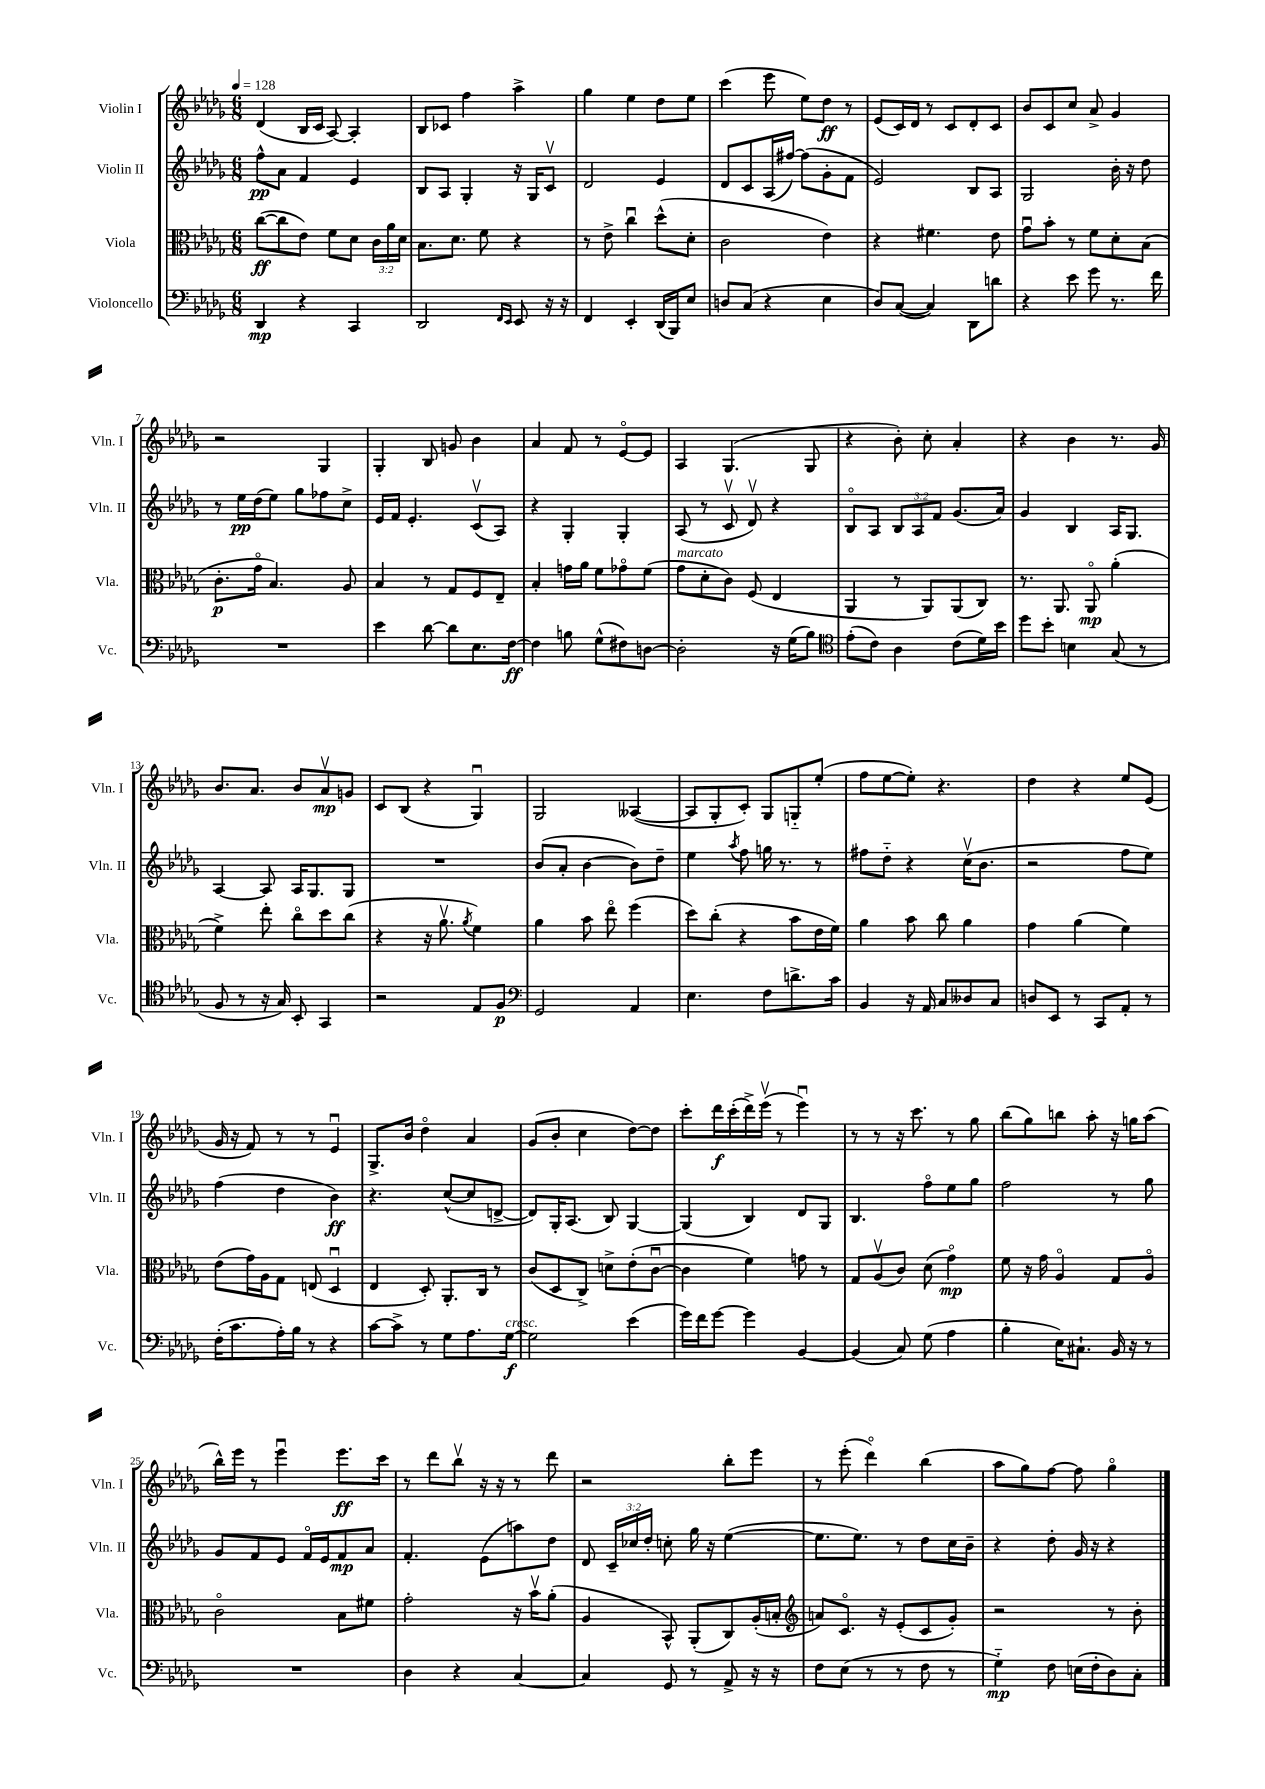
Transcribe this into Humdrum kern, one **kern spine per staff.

**kern	**kern	**kern	**kern
*staff4	*staff3	*staff2	*staff1
*clefF4	*clefC3	*clefG2	*clefG2
*k[b-e-a-d-g-]	*k[b-e-a-d-g-]	*k[b-e-a-d-g-]	*k[b-e-a-d-g-]
*M6/8	*M6/8	*M6/8	*M6/8
*MM128	*MM128	*MM128	*MM128
4DD-	([8cc	8ff^^	(4d-
.	8cc]	8a-	.
4r	8e-)	4f	16B-
.	.	.	16c
.	8f	.	[8A-)
4CC	8d-	4e-	4A-']
.	24c	.	.
.	24a-	.	.
.	24d-	.	.
=	=	=	=
2DD-	8.B-	8B-	8B-
.	.	8A-	8c-
.	8.d-	.	.
.	.	4G-'	4ff
.	8f	.	.
16qqFF	.	.	.
16qqEE-	.	.	.
8EE-	4r	16r	4aa-^
.	.	16G-	.
16r	.	8cv	.
16r	.	.	.
=	=	=	=
4FF	8r	2d-	4gg-
.	8e-^	.	.
4EE-'	4ccu	.	4ee-
(16DD-	(8dd-^^	4e-	8dd-
16BBB-)	.	.	.
8E-	8d-'	.	8ee-
=	=	=	=
8D	2c	8d-	(4ccc
(8C	.	8c	.
4r	.	(16A-	8eee-
.	.	[16ff#)	.
.	.	(8ff#]	8ee-)
4E-	4e-)	8g-'	8dd-
.	.	8f	8r
=	=	=	=
8D-)	4r	2e-)	(8e-
([8C	.	.	16c)
.	.	.	16d-
4C])	4.f#	.	8r
.	.	.	8c
8DD-	.	8B-	8d-'
8d	8e-	8A-	8c
=	=	=	=
4r	8g-u	2G-	8b-
.	8b-'	.	8c
8e-	8r	.	8cc
8g-	8f	.	8a-^
8.r	8d-'	16b-'	4g-
.	.	16r	.
.	(8B-	8dd-	.
16f	.	.	.
=	=	=	=
2.r	8.c'	8r	2r
.	.	16ee-	.
.	16g-o	(16dd-	.
.	4.B-)	8ee-)	.
.	.	8gg-	.
.	.	8ff-	4G-
.	8A-	8cc^	.
=	=	=	=
4e-	4B-	16e-	4G-'
.	.	16f	.
.	.	4.e-'	.
[8d-	8r	.	8B-
8d-]	8G-	.	8g
8.E-	8F	(8cv	4b-
.	8E-~	8A-)	.
[16F	.	.	.
=	=	=	=
4F]	4B-'	4r	4a-
8B	16g	4G-'	8f
.	16a-	.	.
(8G-^^	8f	.	8r
8F#)	8g-o	4G-'	[8e-o
[8D	(8f	.	8e-]
=	=	=	=
2D']	8g-	(8A-	4A-
.	8d-'	8r	.
.	8c)	8cv	(4.G-
.	(8F	8d-v)	.
16r	4E-	4r	.
(16G-	.	.	.
8B-)	.	.	8G-
=	=	=	=
*clefC4	*	*	*
(8e-'	4AA-	8B-o	4r
8c)	.	8A-	.
4A-	8r	12B-	8b-')
.	.	12A-	.
.	8AA-)	.	8cc'
.	.	12f	.
(8c	(8AA-	(8.g-	4a-'
16d-)	8C)	.	.
16b-	.	16a-)	.
=	=	=	=
8dd-	8.r	4g-	4r
8b-'	.	.	.
.	8.AA-	.	.
4B	.	4B-	4b-
.	8AA-o	.	.
(8G-	(4a-'	16A-	8.r
.	.	8.G-	.
8r	.	.	.
.	.	.	16g-
=	=	=	=
8F	4f^)	[4A-	8.b-
8r	.	.	.
.	.	.	8.a-
16r	8ee-'	8A-]	.
16G-)	.	.	.
8BB-'	8cco	16A-	8b-
.	.	8.G-	.
4GG-	8dd-	.	8a-v
.	(8cc	8G-	8g
=	=	=	=
2r	4r	2.r	8c
.	.	.	(8B-
.	16r	.	4r
.	8.a-v	.	.
.	8qa-	.	.
8E-	4f)	.	4G-u)
8F	.	.	.
=	=	=	=
*clefF4	*	*	*
2GG-	4a-	(8b-	2G-
.	.	8a-'	.
.	8b-	[4b-	.
.	8ee-o	.	.
4AA-	(4ff	8b-])	([4A--
.	.	8dd-~	.
=	=	=	=
4.E-	8dd-)	4ee-	8A--]
.	(8cc'	.	8G-'
.	.	8qaa-	.
.	4r	8ff	8c')
8F	.	16gg	8G-
.	.	8.r	.
8.d^	8b-	.	8G'~
.	16e-	8r	(8ee-'
16c	16f)	.	.
=	=	=	=
4BB-	4a-	8ff#	8ff
.	.	8dd-'~	[8ee-
16r	8b-	4r	8ee-'])
16AA-	.	.	.
8C	8cc	.	4.r
8D--	4a-	(16ccv	.
.	.	8.b-	.
8C	.	.	.
=	=	=	=
8D	4g-	2r	4dd-
8EE-	.	.	.
8r	(4a-	.	4r
8CC	.	.	.
8AA-'	4f)	8ff	8ee-
8r	.	8ee-)	(8e-
=	=	=	=
(16F'	(8e-	(4ff	16g-
8.c	.	.	16r
.	16g-)	.	8f)
.	16A-	.	.
16A-')	8G-	4dd-	8r
16B-	.	.	.
8r	(8E	.	8r
4r	4D-u	4b-)	4e-u
=	=	=	=
[8c	4E-	4.r	8.G-^
8c^]	.	.	.
.	.	.	16b-
8r	8D-')	.	4dd-o
8G-	8.AA-'	([8cc^^	.
8.A-	.	8cc]	4a-
.	16C	.	.
.	8r	[8d^	.
[16G-	.	.	.
=	=	=	=
2G-]	(8c	8d])	(8g-
.	8D-	16G-'	8b-'
.	.	(8.A-	.
.	8C^)	.	4cc
.	8d^	8B-)	.
(4e-	(8e-'	[4G-	[8dd-)
.	[8cu	.	8dd-]
=	=	=	=
16g-)	4c]	(4G-]	8ccc'
16f	.	.	.
[8g-	.	.	16ddd-
.	.	.	(16ccc'
4g-]	4f)	4B-)	16ddd-^)
.	.	.	(16eee-v
.	.	.	8r
[4BB-	8g	8d-	4eee-u)
.	8r	8G-	.
=	=	=	=
(4BB-]	8G-	4.B-	8r
.	(8A-v	.	8r
8C)	8c)	.	16r
.	.	.	8.ccc
(8G-	(8d-	8ffo	.
4A-	4g-o)	8ee-	8r
.	.	8gg-	8gg-
=	=	=	=
4B-'	8f	2ff	(8bb-
.	16r	.	8gg-)
.	16g-	.	.
16E-)	4A-o	.	8bb
8.C#`	.	.	.
.	.	.	8aa-'
16BB-	8G-	8r	16r
16r	.	.	16gg
8r	8A-o	8gg-	(8aa-
=	=	=	=
2.r	2co	8g-	16bb-^^)
.	.	.	16eee-
.	.	8f	8r
.	.	8e-	4eee-u
.	.	16fo	.
.	.	16e-	.
.	8B-	8f	8.eee-
.	8f#	8a-	.
.	.	.	16ccc
=	=	=	=
4D-	2g-'	4.f'	8r
.	.	.	8ddd-
4r	.	.	8bb-v
.	.	(8e-	16r
.	.	.	16r
[4C	16r	8aa)	8r
.	16b-v	.	.
.	(8a-'	8dd-	8ddd-
=	=	=	=
4C]	4A-	8d-	2r
.	.	24c~	.
.	.	24cc-	.
.	.	24dd-'	.
8GG-	8BB-^^)	8cc'	.
8r	(8AA-'	16gg-	.
.	.	16r	.
8AA-^	8C)	([4ee-	8bb-'
16r	(16A-'	.	8eee-
16r	16B'	.	.
=	=	=	=
*	*clefG2	*	*
8F	8a)	8.ee-]	8r
(8E-	8.co	.	(8eee-'
.	.	8.ee-)	.
8r	.	.	4ddd-o)
.	16r	.	.
8r	(8e-'	8r	.
8F	8c	8dd-	(4bb-
8r	8g-')	16cc	.
.	.	16b-~	.
=	=	=	=
4G-'~)	2r	4r	8aa-
.	.	.	8gg-)
8F	.	8dd-'	[8ff
(16E	.	16g-	8ff]
16F'	.	16r	.
8D-)	8r	4r	4gg-o
8C'	8b-'	.	.
==	==	==	==
*-	*-	*-	*-
